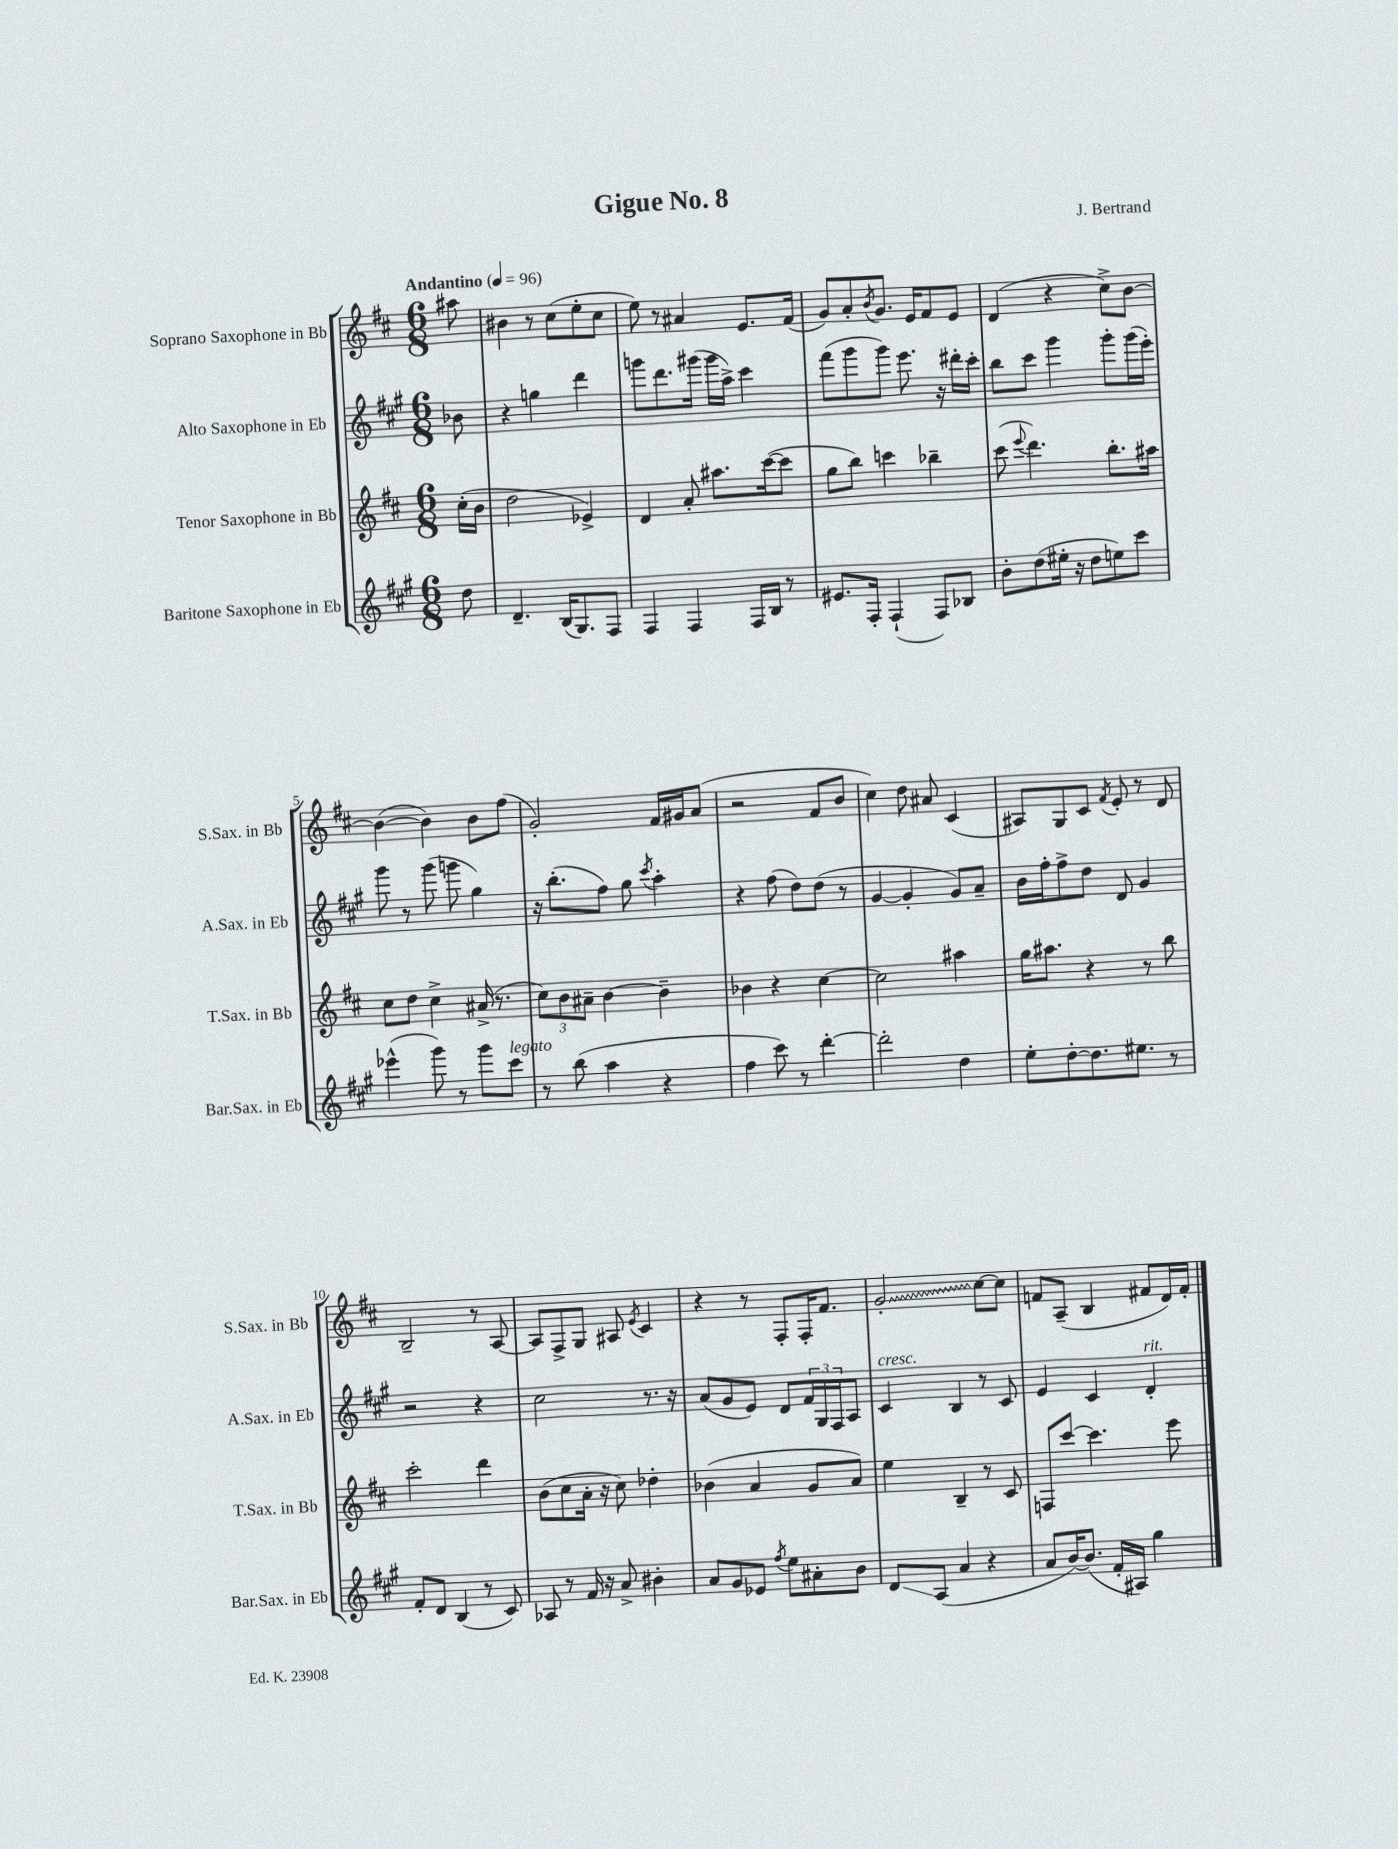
\header { title = "Gigue No. 8" composer = "J. Bertrand" }
<<
\new StaffGroup <<
\new Staff = "s0" \with { instrumentName = "Soprano Saxophone in Bb" shortInstrumentName = "S.Sax. in Bb" } {
    \clef treble \key d \major \numericTimeSignature \time 6/8 \partial 8 \tempo "Andantino" 4 = 96
    ais''8 |
    bis'4 r8 cis''8( e''8-. cis''8 |
    e''8) r8 ais'4 e'8. fis'16( |
    g'8) a'8-. \acciaccatura { b'8 } g'8. e'16 fis'8 e'8 |
    d'4( r4 cis''8->) b'8~ |
    b'4~( b'4) b'8 fis''8( |
    g'2-.) fis'16 gis'16 a'8( |
    r2 fis'8 b'8 |
    cis''4) d''8 ais'8 cis'4( |
    ais8) g8 cis'8 \acciaccatura { fis'8 } e'8-. r8 d'8 |
    b2-- r8 a8~ |
    a8 fis8-> g8 ais8 \acciaccatura { e'8 } cis'4 |
    r4 r8 fis8-. fis16-. fis'8. |
    \once \override Glissando.style = #'zigzag g'2-.\glissando cis''8~ cis''8 |
    f'8 a8--( b4 fis'8 d'16) fis'16-. \bar "|." |
}
\new Staff = "s1" \with { instrumentName = "Alto Saxophone in Eb" shortInstrumentName = "A.Sax. in Eb" } {
    \clef treble \key a \major \numericTimeSignature \time 6/8 \partial 8
    bes'8 |
    r4 g''4 d'''4 |
    g'''8 d'''8. gis'''16( gis'''16 a''16->) cis'''4 |
    fis'''8( gis'''8 gis'''8) e'''8. r16 dis'''16-. cis'''16-. |
    b''8 cis'''8 gis'''4 gis'''8-. gis'''16( e'''16-.) |
    gis'''8 r8 gis'''8( g'''8 gis''4) |
    r16 b''8.-.( fis''8) gis''8 \acciaccatura { cis'''8 } a''4-. |
    r4 fis''8( d''8) d''8( r8 |
    gis'4~ gis'4-. gis'8) a'8-- |
    b'16 fis''16-. fis''8-> d''8 d'8 gis'4 |
    r2 r4 |
    cis''2 r8. r16 |
    a'8( gis'8 e'8) d'8 \tuplet 3/2 { fis'16 gis16 fis16 } a8 |
    cis'4^\markup { \italic "cresc." } b4 r8 cis'8 |
    e'4 cis'4 d'4-.^\markup { \italic "rit." } \bar "|." |
}
\new Staff = "s2" \with { instrumentName = "Tenor Saxophone in Bb" shortInstrumentName = "T.Sax. in Bb" } {
    \clef treble \key d \major \numericTimeSignature \time 6/8 \partial 8
    cis''16-.( b'16 |
    d''2 ees'4->) |
    d'4 a'8-. ais''8. cis'''16~( cis'''8 |
    g''8 b''8) c'''4 bes''4-- |
    cis'''8( \appoggiatura { e'''8 } d'''4.) b''8.-. ais''16 |
    cis''8 d''8 cis''4-> ais'16->( r8. |
    \tuplet 3/2 { cis''8) b'8 ais'8-- } b'4~ b'4-- |
    bes'4 r4 cis''4~ |
    cis''2 ais''4 |
    g''16 ais''8. r4 r8 b''8 |
    cis'''2-. d'''4 |
    b'8( cis''8 a'16-. r16 cis''8) des''4-. |
    bes'4( a'4 g'8 a'8) |
    e''4 b4-- r8 cis'8 |
    f8 cis'''8~ cis'''4. e'''8 \bar "|." |
}
\new Staff = "s3" \with { instrumentName = "Baritone Saxophone in Eb" shortInstrumentName = "Bar.Sax. in Eb" } {
    \clef treble \key a \major \numericTimeSignature \time 6/8 \partial 8
    d''8 |
    d'4.-- b16( gis8.) fis8 |
    fis4 fis4 fis16 b16 r8 |
    eis'8. fis16-. fis4-!( fis8) bes8 |
    b'8-. d''8( eis''16-. r16 d''8 e''8) cis'''8 |
    ees'''4-^( gis'''8) r8 gis'''8 cis'''8^\markup { \italic "legato" } |
    r8 b''8( a''4 r4 |
    fis''4 cis'''8) r8 d'''4~-. |
    d'''2-. d''4 |
    e''8-. d''8~-. d''8. eis''8. r8 |
    fis'8-. d'8 b4( r8 cis'8) |
    aes8 r8 fis'16 r16 a'8-> bis'4-. |
    a'8 gis'8 ees'8 \acciaccatura { fis''8 } e''8 ais'8-. b'8 |
    d'8\glissando a8( a'4 r4 |
    a'8 b'16~) b'8.( fis'16-. ais16) gis''4 \bar "|." |
}
>>
>>
